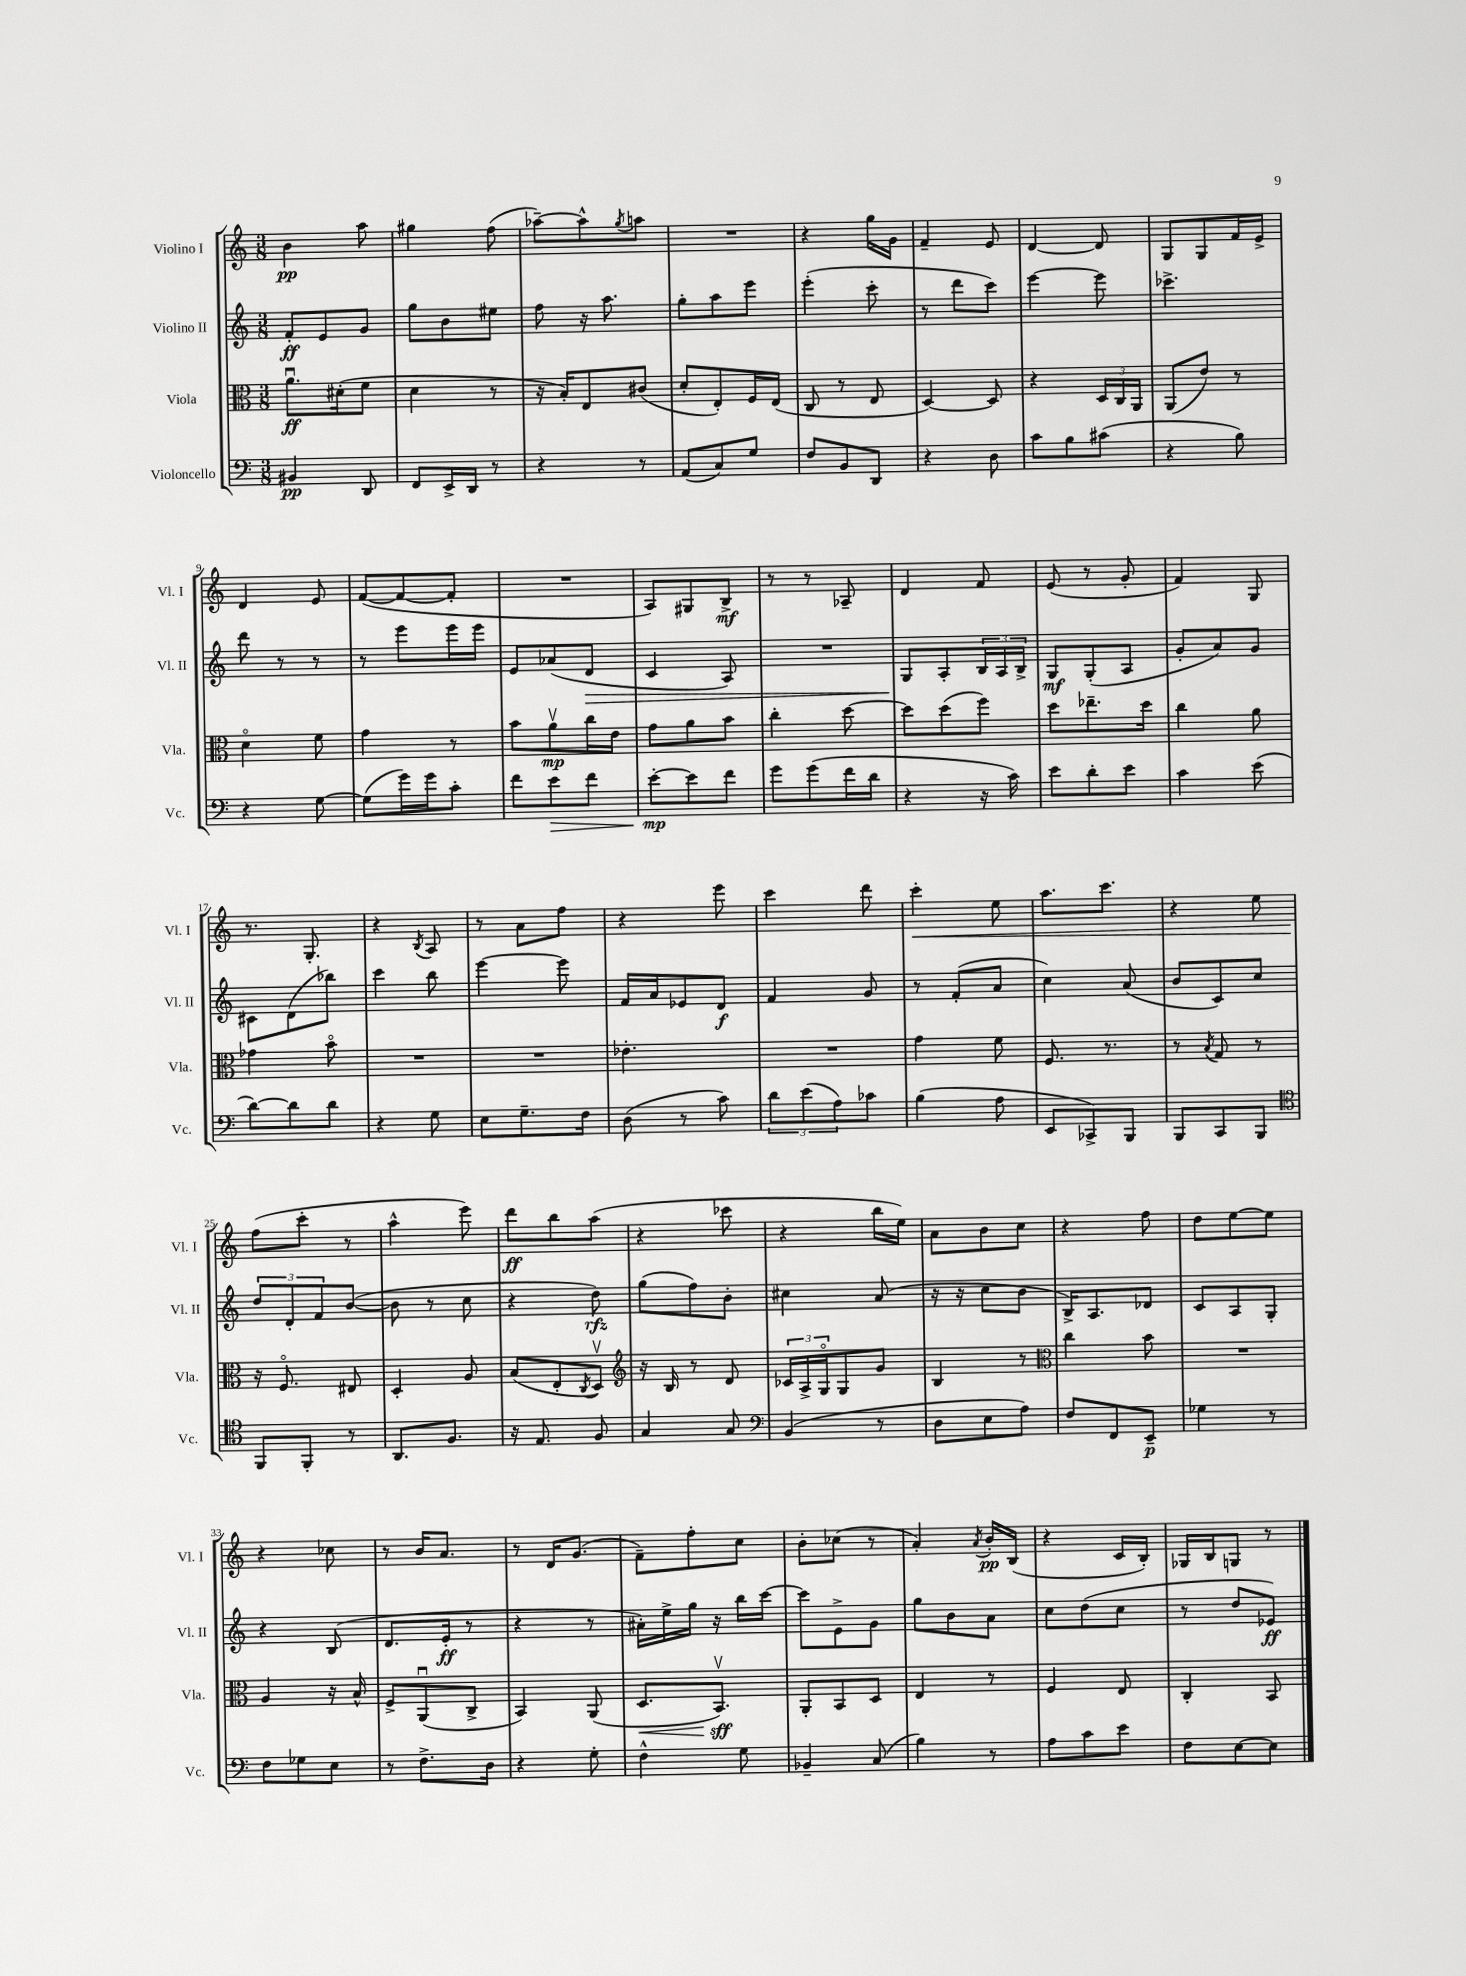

**kern	**dynam	**kern	**dynam	**kern	**dynam	**kern	**dynam
*part4	*part4	*part3	*part3	*part2	*part2	*part1	*part1
*staff4	*staff4	*staff3	*staff3	*staff2	*staff2	*staff1	*staff1
*I"Violoncello	*	*I"Viola	*	*I"Violino II	*	*I"Violino I	*
*I'Vc.	*	*I'Vla.	*	*I'Vl. II	*	*I'Vl. I	*
*clefF4	*	*clefC3	*	*clefG2	*	*clefG2	*
*k[]	*	*k[]	*	*k[]	*	*k[]	*
*M3/8	*	*M3/8	*	*M3/8	*	*M3/8	*
=1	=1	=1	=1	=1	=1	=1	=1
4BB#X/	pp	8.au\L	ff	8f'/L	ff	4b\	pp
.	.	.	.	8e/	.	.	.
.	.	(16d#X'\k	.	.	.	.	.
8DD/	.	8f\J	.	8g/J	.	8aa\	.
=2	=2	=2	=2	=2	=2	=2	=2
8FF/L	.	4d\	.	8gg\L	.	4gg#X\	.
16EE^/L	.	.	.	8b\	.	.	.
16DD/JJ	.	.	.	.	.	.	.
8r	.	8r	.	8ee#X\J	.	(8ff\	.
=3	=3	=3	=3	=3	=3	=3	=3
4r	.	16r	.	8ff\	.	[8aa-X~\L)	.
.	.	16B'/KL)	.	.	.	.	.
.	.	8E/	.	16r	.	8aa-^^\]	.
.	.	.	.	8.aa\	.	.	.
.	.	.	.	.	.	8qgg/	.
8r	.	(8c#X/J	.	.	.	8aan\J	.
=4	=4	=4	=4	=4	=4	=4	=4
(8AA/L	.	8d'/L	.	8gg'\L	.	4.r	.
8C/)	.	8E'/)	.	8aa\	.	.	.
8G/J	.	16F/L	.	8eee\J	.	.	.
.	.	(16E/JJ	.	.	.	.	.
=5	=5	=5	=5	=5	=5	=5	=5
8F/L	.	8C/	.	(4eee'\	.	4r	.
8BB/	.	8r	.	.	.	.	.
8DD/J	.	8E/	.	8ccc'\	.	16gg\LL	.
.	.	.	.	.	.	16g\JJ	.
=6	=6	=6	=6	=6	=6	=6	=6
4r	.	[4D/)	.	8r	.	4f~/	.
.	.	.	.	8ddd\L	.	.	.
8D\	.	8D/]	.	8ccc\J)	.	8e/	.
=7	=7	=7	=7	=7	=7	=7	=7
8c\L	.	4r	.	[4eee\	.	[4d/	.
8B\	.	.	.	.	.	.	.
(8c#X\J	.	24D/LL	.	8eee\]	.	8d/]	.
.	.	24C/	.	.	.	.	.
.	.	24AA/JJ	.	.	.	.	.
=8	=8	=8	=8	=8	=8	=8	=8
4r	.	(8AA/L	.	4.ccc-X^\	.	8G/L	.
.	.	8e/J)	.	.	.	8G/	.
8B\)	.	8r	.	.	.	16f/L	.
.	.	.	.	.	.	16e^/JJ	.
!!LO:LB:g=z
=9	=9	=9	=9	=9	=9	=9	=9
4r	.	4d\	.	8ddd\	.	4d/	.
.	.	.	.	8r	.	.	.
[8G\	.	8f\	.	8r	.	8e/	.
=10	=10	=10	=10	=10	=10	=10	=10
(8G\L]	.	4g\	.	8r	.	([8f/L	.
16g\L)	.	.	.	8eee\L	.	8f/_	.
16g\J	.	.	.	.	.	.	.
8c'\J	.	8r	.	16eee\L	.	8f'/J]	.
.	.	.	.	16eee\JJ	.	.	.
=11	=11	=11	=11	=11	=11	=11	=11
8f\L	.	8b\L	.	8e/L	.	4.r	.
!	!LO:HP:b	!	!	!	!	!	!
8e\	>	8av\	mp	(8a-X/	.	.	.
!	!	!	!	!	!LO:HP:b	!	!
8f\J	.	16cc\L	.	8d/J	>	.	.
.	.	16e\JJ	.	.	.	.	.
=12	=12	=12	=12	=12	=12	=12	=12
[8e'\L	mp	8g\L	.	4c/	.	8A/L)	.
8e\]	]	8a\	.	.	.	8G#X/	.
8f\J	.	8b\J	.	8A/)	.	8B^/J	mf
=13	=13	=13	=13	=13	=13	=13	=13
8g\L	.	4cc'\	.	4.r	.	8r	.
(8g\	.	.	.	.	.	8r	.
16f\L	.	[8dd\	.	.	.	8A-X~/	.
16d\JJ	.	.	.	.	.	.	.
=14	=14	=14	=14	=14	=14	=14	=14
4r	.	8dd\L]	.	8G/L	.	4d/	.
.	.	(8dd\	.	8A'/	]	.	.
16r	.	8ff\J)	.	24B/L	.	8f/	.
.	.	.	.	24A/	.	.	.
16c\)	.	.	.	.	.	.	.
.	.	.	.	24B^/JJ	.	.	.
=15	=15	=15	=15	=15	=15	=15	=15
8e\L	.	8dd\L	.	8G/L	mf	(8e/	.
8d'\	.	8.ee-X~\	.	(8G'/	.	8r	.
8e\J	.	.	.	8A/J	.	8g'/	.
.	.	16dd\Jk	.	.	.	.	.
=16	=16	=16	=16	=16	=16	=16	=16
4c\	.	4cc\	.	8g'/L	.	4f/)	.
.	.	.	.	8a/)	.	.	.
(8e\	.	8a\	.	8g/J	.	8G/	.
!!LO:LB:g=z
=17	=17	=17	=17	=17	=17	=17	=17
[8d\L)	.	4g-X\	.	8c#X\L	.	8.r	.
8d\]	.	.	.	(8d\	.	.	.
.	.	.	.	.	.	8.G'/	.
8d\J	.	8b\	.	8bb-X\J)	.	.	.
=18	=18	=18	=18	=18	=18	=18	=18
4r	.	4.r	.	4ccc\	.	4r	.
.	.	.	.	.	.	8qB/	.
8G\	.	.	.	8bb\	.	8A/	.
=19	=19	=19	=19	=19	=19	=19	=19
8E\L	.	4.r	.	[4eee\	.	8r	.
8.G~\	.	.	.	.	.	8a\L	.
.	.	.	.	8eee\]	.	8ff\J	.
16F\Jk	.	.	.	.	.	.	.
=20	=20	=20	=20	=20	=20	=20	=20
(8D\	.	4.e-X'\	.	16f/LL	.	4r	.
.	.	.	.	16a/J	.	.	.
8r	.	.	.	8e-X/	.	.	.
8c\)	.	.	.	8d/J	f	8eee\	.
=21	=21	=21	=21	=21	=21	=21	=21
12d\L	.	4.r	.	4f/	.	4ccc\	.
(12e\	.	.	.	.	.	.	.
12A\)	.	.	.	.	.	.	.
8c-X\J	.	.	.	8g/	.	8ddd\	.
=22	=22	=22	=22	=22	=22	=22	=22
!	!	!	!	!	!	!	!LO:HP:b
(4B\	.	4g\	.	8r	.	4ccc'\	<
.	.	.	.	(8f'/L	.	.	.
8A\	.	8f\	.	8a/J	.	8ee\	.
=23	=23	=23	=23	=23	=23	=23	=23
8EE/L	.	8.F/	.	4cc\)	.	8.aa\L	.
8CC-X^/)	.	.	.	.	.	.	.
.	.	8.r	.	.	.	8.ccc\J	.
8BBB/J	.	.	.	(8a/	.	.	.
=24	=24	=24	=24	=24	=24	=24	=24
8BBB/L	.	8r	.	8b/L	.	4r	.
.	.	8qB/	.	.	.	.	.
8CC/	.	8G/	.	8c/)	.	.	.
8BBB/J	.	8r	.	8cc/J	.	8ee\	.
!!LO:LB:g=z
=25	=25	=25	=25	=25	=25	=25	=25
*clefC4	*	*	*	*	*	*	*
8FF/L	.	16r	.	12dd/L	.	(8ff\L	.
.	.	8.F/	.	.	.	.	.
.	.	.	.	12d'/	.	.	.
8FF'/J	.	.	.	.	.	8ccc'\J	[
.	.	.	.	12f/	.	.	.
8r	.	8E#X/	.	([8b/J	.	8r	.
=26	=26	=26	=26	=26	=26	=26	=26
8.AA/L	.	4D'/	.	8b\]	.	4aa^^\	.
.	.	.	.	8r	.	.	.
8.F/J	.	.	.	.	.	.	.
.	.	8A/	.	8cc\	.	8eee\)	.
=27	=27	=27	=27	=27	=27	=27	=27
16r	.	(8B/L	.	4r	.	8ddd\L	ff
8.E/	.	.	.	.	.	.	.
.	.	8E'/	.	.	.	8bb\	.
.	.	8qC/	.	.	.	.	.
8F/	.	8Dv/J)	.	8dd\)	rfz	(8aa\J	.
=28	=28	=28	=28	=28	=28	=28	=28
*	*	*clefG2	*	*	*	*	*
4G/	.	16r	.	(8gg\L	.	4r	.
.	.	16B/	.	.	.	.	.
.	.	8r	.	8ff\)	.	.	.
8G/	.	8d/	.	8b'\J	.	8ccc-X\	.
=29	=29	=29	=29	=29	=29	=29	=29
*clefF4	*	*	*	*	*	*	*
(4BB/	.	24c-X/LL	.	4cc#X\	.	4r	.
.	.	24A^/	.	.	.	.	.
.	.	24G/J	.	.	.	.	.
.	.	8G/	.	.	.	.	.
8r	.	8g/J	.	(8a/	.	16bb\LL	.
.	.	.	.	.	.	16ee\JJ)	.
=30	=30	=30	=30	=30	=30	=30	=30
8D\L	.	4B/	.	16r	.	8a\L	.
.	.	.	.	16r	.	.	.
8E\	.	.	.	8cc\L	.	8b\	.
8A\J)	.	8r	.	8b\J	.	8cc\J	.
=31	=31	=31	=31	=31	=31	=31	=31
*	*	*clefC3	*	*	*	*	*
8F/L	.	4cc\	.	16B^/KL)	.	4r	.
.	.	.	.	8.A/	.	.	.
8FF/	.	.	.	.	.	.	.
8EE~/J	p	8b\	.	8d-X/J	.	8ff\	.
=32	=32	=32	=32	=32	=32	=32	=32
4G-X\	.	4.r	.	8c/L	.	8dd\L	.
.	.	.	.	8A/	.	[8ee\	.
8r	.	.	.	8G'/J	.	8ee\J]	.
!!LO:LB:g=z
=33	=33	=33	=33	=33	=33	=33	=33
8F\L	.	4A/	.	4r	.	4r	.
8G-X\	.	.	.	.	.	.	.
8E\J	.	16r	.	(8B/	.	8cc-X\	.
.	.	16B^^/	.	.	.	.	.
=34	=34	=34	=34	=34	=34	=34	=34
8r	.	8F^/L	.	8.d/L	.	8r	.
8.F^\L	.	(8AAu/	.	.	.	16b/KL	.
.	.	.	.	16e'/Jk	ff	8.a/J	.
.	.	8C^/J	.	8r	.	.	.
16D\Jk	.	.	.	.	.	.	.
=35	=35	=35	=35	=35	=35	=35	=35
4r	.	4BB/)	.	4r	.	8r	.
.	.	.	.	.	.	16d/KL	.
.	.	.	.	.	.	(8.g/J	.
8G'\	.	(8AA/	.	8r	.	.	.
=36	=36	=36	=36	=36	=36	=36	=36
!	!	!	!LO:HP:b	!	!	!	!
4F^^\	.	8.D/L	<	16a#X'\LL)	.	8f~\L)	.
.	.	.	.	16ee^\	.	.	.
.	.	.	.	16gg\JJ	.	8ff'\	.
.	.	8.BBv/J)	sff	16r	.	.	.
8G\	.	.	.	16bb\LL	.	8cc\J	.
.	.	.	.	[16ccc\JJ	.	.	.
.	.	.	[	.	.	.	.
=37	=37	=37	=37	=37	=37	=37	=37
4BB-X~/	.	8AA'/L	.	8ccc\L]	.	8b'\L	.
.	.	8BB/	.	8e^\	.	(8cc-X\J	.
(8C/	.	8D/J	.	8g\J	.	8r	.
=38	=38	=38	=38	=38	=38	=38	=38
4B\)	.	4E/	.	8gg\L	.	4a'/)	.
.	.	.	.	8b\	.	.	.
.	.	.	.	.	.	8qa/	.
8r	.	8r	.	8a\J	.	16b'/LL	pp
.	.	.	.	.	.	(16B/JJ	.
=39	=39	=39	=39	=39	=39	=39	=39
8A\L	.	4F/	.	8cc\L	.	4r	.
8c\	.	.	.	(8dd\	.	.	.
8e\J	.	8E/	.	8cc\J	.	16c/LL	.
.	.	.	.	.	.	16B'/JJ)	.
=40	=40	=40	=40	=40	=40	=40	=40
8F\L	.	4C'/	.	8r	.	16G-X/LL	.
.	.	.	.	.	.	16B/J	.
[8E\	.	.	.	8dd/L	.	8Gn/J	.
8E\J]	.	8BB/	.	8e-X/J)	ff	8r	.
==	==	==	==	==	==	==	==
*-	*-	*-	*-	*-	*-	*-	*-
